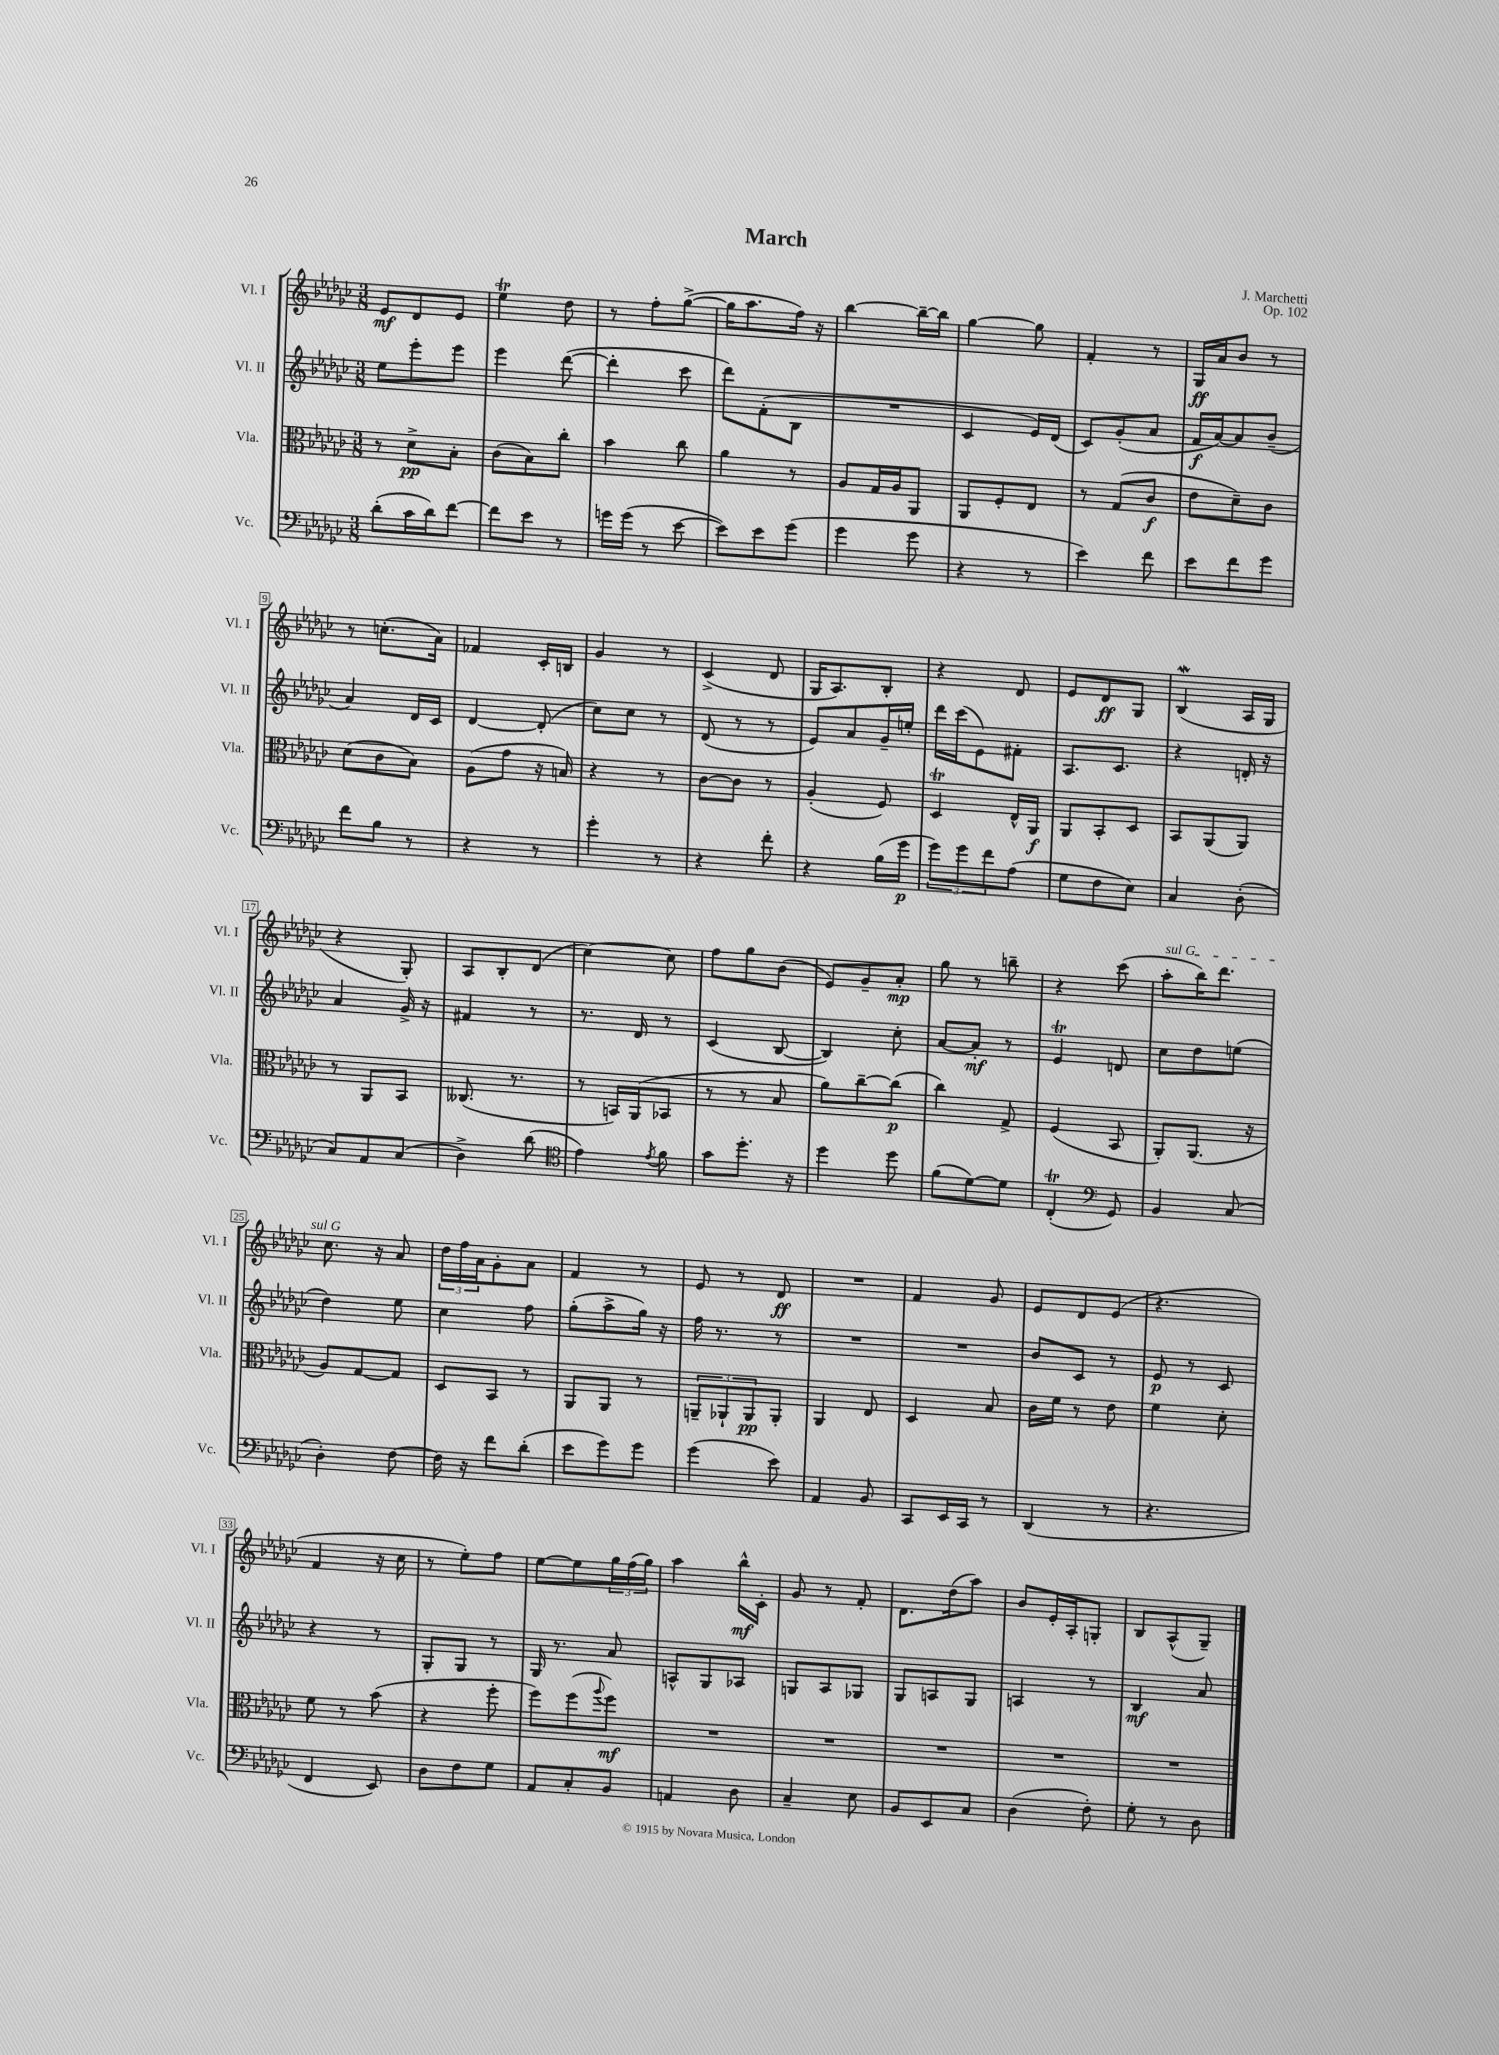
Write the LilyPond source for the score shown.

\header { title = "March" composer = "J. Marchetti" opus = "Op. 102" }
<<
\new StaffGroup <<
\new Staff = "s0" \with { instrumentName = "Vl. I" shortInstrumentName = "Vl. I" } {
    \clef treble \key ges \major \numericTimeSignature \time 3/8
    ees'8\mf des'8 ees'8 |
    ees''4\trill des''8 |
    r8 f''8-. ges''8~->( |
    ges''16 aes''8. f''16) r16 |
    bes''4~ bes''16~-- bes''16 |
    ges''4~ ges''8 |
    f'4-. r8 |
    ges16\ff aes'16 bes'8 r8 |
    r8 c''8.-.( aes'16) |
    fes'4 ces'16-. b16 |
    ges'4 r8 |
    ces'4->( des'8 |
    ges16 aes8.) bes8-. |
    r4 des'8 |
    ees'8 des'8\ff ges8 |
    bes4\mordent( aes16 ges16 |
    r4 ges8-.) |
    aes8 bes8-. des'8( |
    ces''4~) ces''8 |
    f''8 ges''8 bes'8( |
    ees'8) ges'8-- aes'8-.\mp |
    ges''8 r8 b''8-- |
    r4 ces'''8( |
    \once \override TextSpanner.bound-details.left.text = \markup { \italic "sul G" } aes''8-.\startTextSpan bes''16) des'''8. |
    ces''8.\stopTextSpan r16 aes'8 |
    \tuplet 3/2 { des''16 f''16 aes'16 } ges'8-. aes'8 |
    f'4 r8 |
    ees'8 r8 des'8\ff |
    R4. |
    f'4 ges'8 |
    ees'8 des'8 ees'8( |
    r4. |
    f'4 r16 ces''16 |
    r8 ees''8-.) f''8 |
    ees''8~ ees''8 \tuplet 3/2 { ges''16 f''16( ges''16) } |
    aes''4 bes''16-^\mf ces'16-. |
    ges'8 r8 f'8-. |
    des'8. des''16( aes''8) |
    bes'8 ees'16-. aes16-. g8-. |
    bes8 aes8-^( ges8--) \bar "|." |
}
\new Staff = "s1" \with { instrumentName = "Vl. II" shortInstrumentName = "Vl. II" } {
    \clef treble \key ges \major \numericTimeSignature \time 3/8
    ees''8 ees'''8-. ees'''8 |
    ees'''4 des'''8~( |
    des'''4-. ces'''8 |
    des'''8) f'8-.( bes8 |
    R4. |
    ces'4 ees'16) des'16( |
    ces'8) ges'8-.( aes'8 |
    f'16\f aes'16~) aes'8 bes'8--( |
    aes'4) des'16 ces'16 |
    des'4~ des'8-.( |
    ces''8) ces''8 r8 |
    des'8( r8 r8 |
    ees'8) aes'8 ges'16-- e''16-. |
    des'''16 ces'''16( ees'8) fis'8-. |
    aes8. ces'8. |
    r4 d'16-. r16 |
    aes'4 ges'16-> r16 |
    fis'4 r8 |
    r8. des'16 r8 |
    ces'4( bes8~ |
    bes4) ces''8-. |
    aes'8~ aes'8-.\mf r8 |
    ees'4\trill d'8 |
    ces''8 des''8 e''8( |
    des''4) ees''8 |
    ces''4 f''8 |
    ges''8-.( aes''8-> ges''16) r16 |
    f''16 r8. r8 |
    R4. |
    R4. |
    bes'8 ces'8 r8 |
    ees'8\p r8 ces'8 |
    r4 r8 |
    ges8-. ges8 r8 |
    ges16 r8. aes'8 |
    a8-^ ges8 aes8 |
    g8 aes8 ges8 |
    ges8 a8 ges8 |
    a4 r8 |
    bes4\mf aes'8 \bar "|." |
}
\new Staff = "s2" \with { instrumentName = "Vla." shortInstrumentName = "Vla." } {
    \clef alto \key ges \major \numericTimeSignature \time 3/8
    r8 des'8->\pp bes8-. |
    ces'8( bes8) ces''8-. |
    bes'4 ces''8 |
    aes'4 r8 |
    aes8 ges16 aes16 aes,8 |
    aes,8 f8-. ees8 |
    r8 ges8( ces'8\f |
    ees'8 des'8--) ces'8 |
    des'8( ces'8 bes8) |
    aes8( ges'8 r16 b16) |
    r4 r8 |
    ces'8~ ces'8 r8 |
    aes4-.( f8) |
    des4\trill ees16-^ aes,16\f |
    aes,8 bes,8-. des8 |
    bes,8 aes,8( aes,8) |
    r8 aes,8 bes,8 |
    ceses8.( r8. |
    r8 b,16) aes,16( bes,8 |
    r8 r8 bes8 |
    aes'8) ces''8~-- ces''8\p( |
    ces''4) ges8-> |
    f4( bes,8 |
    aes,8-.) aes,8.( r16 |
    aes8) ges8~ ges8 |
    des8 bes,8 r8 |
    aes,8 aes,8 r8 |
    \tuplet 3/2 { a,8-- aes,8-! aes,8\pp } aes,8-. |
    aes,4 ees8 |
    des4 bes8 |
    ces'16 f'16 r8 ees'8 |
    f'4 des'8-. |
    f'8 r8 bes'8( |
    r4 f''8-. |
    f''8) f''8( \appoggiatura { aes''8 } f''8\mf) |
    R4. |
    R4. |
    R4. |
    R4. |
    R4. \bar "|." |
}
\new Staff = "s3" \with { instrumentName = "Vc." shortInstrumentName = "Vc." } {
    \clef bass \key ges \major \numericTimeSignature \time 3/8
    des'8-.( ces'16 des'16) f'8~ |
    f'8 ees'8 r8 |
    g'16 g'16( r8 ees'8~ |
    ees'8) ees'8 ges'8( |
    ges'4 ges'8 |
    r4 r8 |
    ees'4) f'8 |
    ees'8 f'8 ges'8 |
    f'8 bes8 r8 |
    r4 r8 |
    ges'4-. r8 |
    r4 f'8-. |
    r4 bes16( ges'16\p |
    \tuplet 3/2 { ges'8) ges'8 f'8 } aes8( |
    ges8 f8 ees8) |
    ces4 des8-.( |
    ces8) aes,8 ces8( |
    des4->) des'8( |
    \clef tenor ees'4) \acciaccatura { ees'8 } f'8 |
    ges'8 des''8.-. r16 |
    des''4 des''8 |
    f'8( des'8~) des'8 |
    ces4-.\trill( \clef bass ges,8) |
    bes,4 ces8( |
    des4-.) f8~ |
    f16 r16 f'8 des'8-.( |
    ees'8 ges'8) ges'8 |
    ges'4( ees'8) |
    aes,4 bes,8 |
    ces,8 ees,16 ces,16 r8 |
    des,4( r8 |
    r4. |
    f,4 ees,8) |
    des8 f8 ges8 |
    aes,8 ces8-. bes,8 |
    a,4 des8 |
    ces4-- ees8 |
    bes,8 ees,8 ces8 |
    des4( f8-.) |
    ges8-. r8 des8 \bar "|." |
}
>>
>>
\layout { \context { \Score \override BarNumber.stencil = #(make-stencil-boxer 0.1 0.3 ly:text-interface::print) } }
